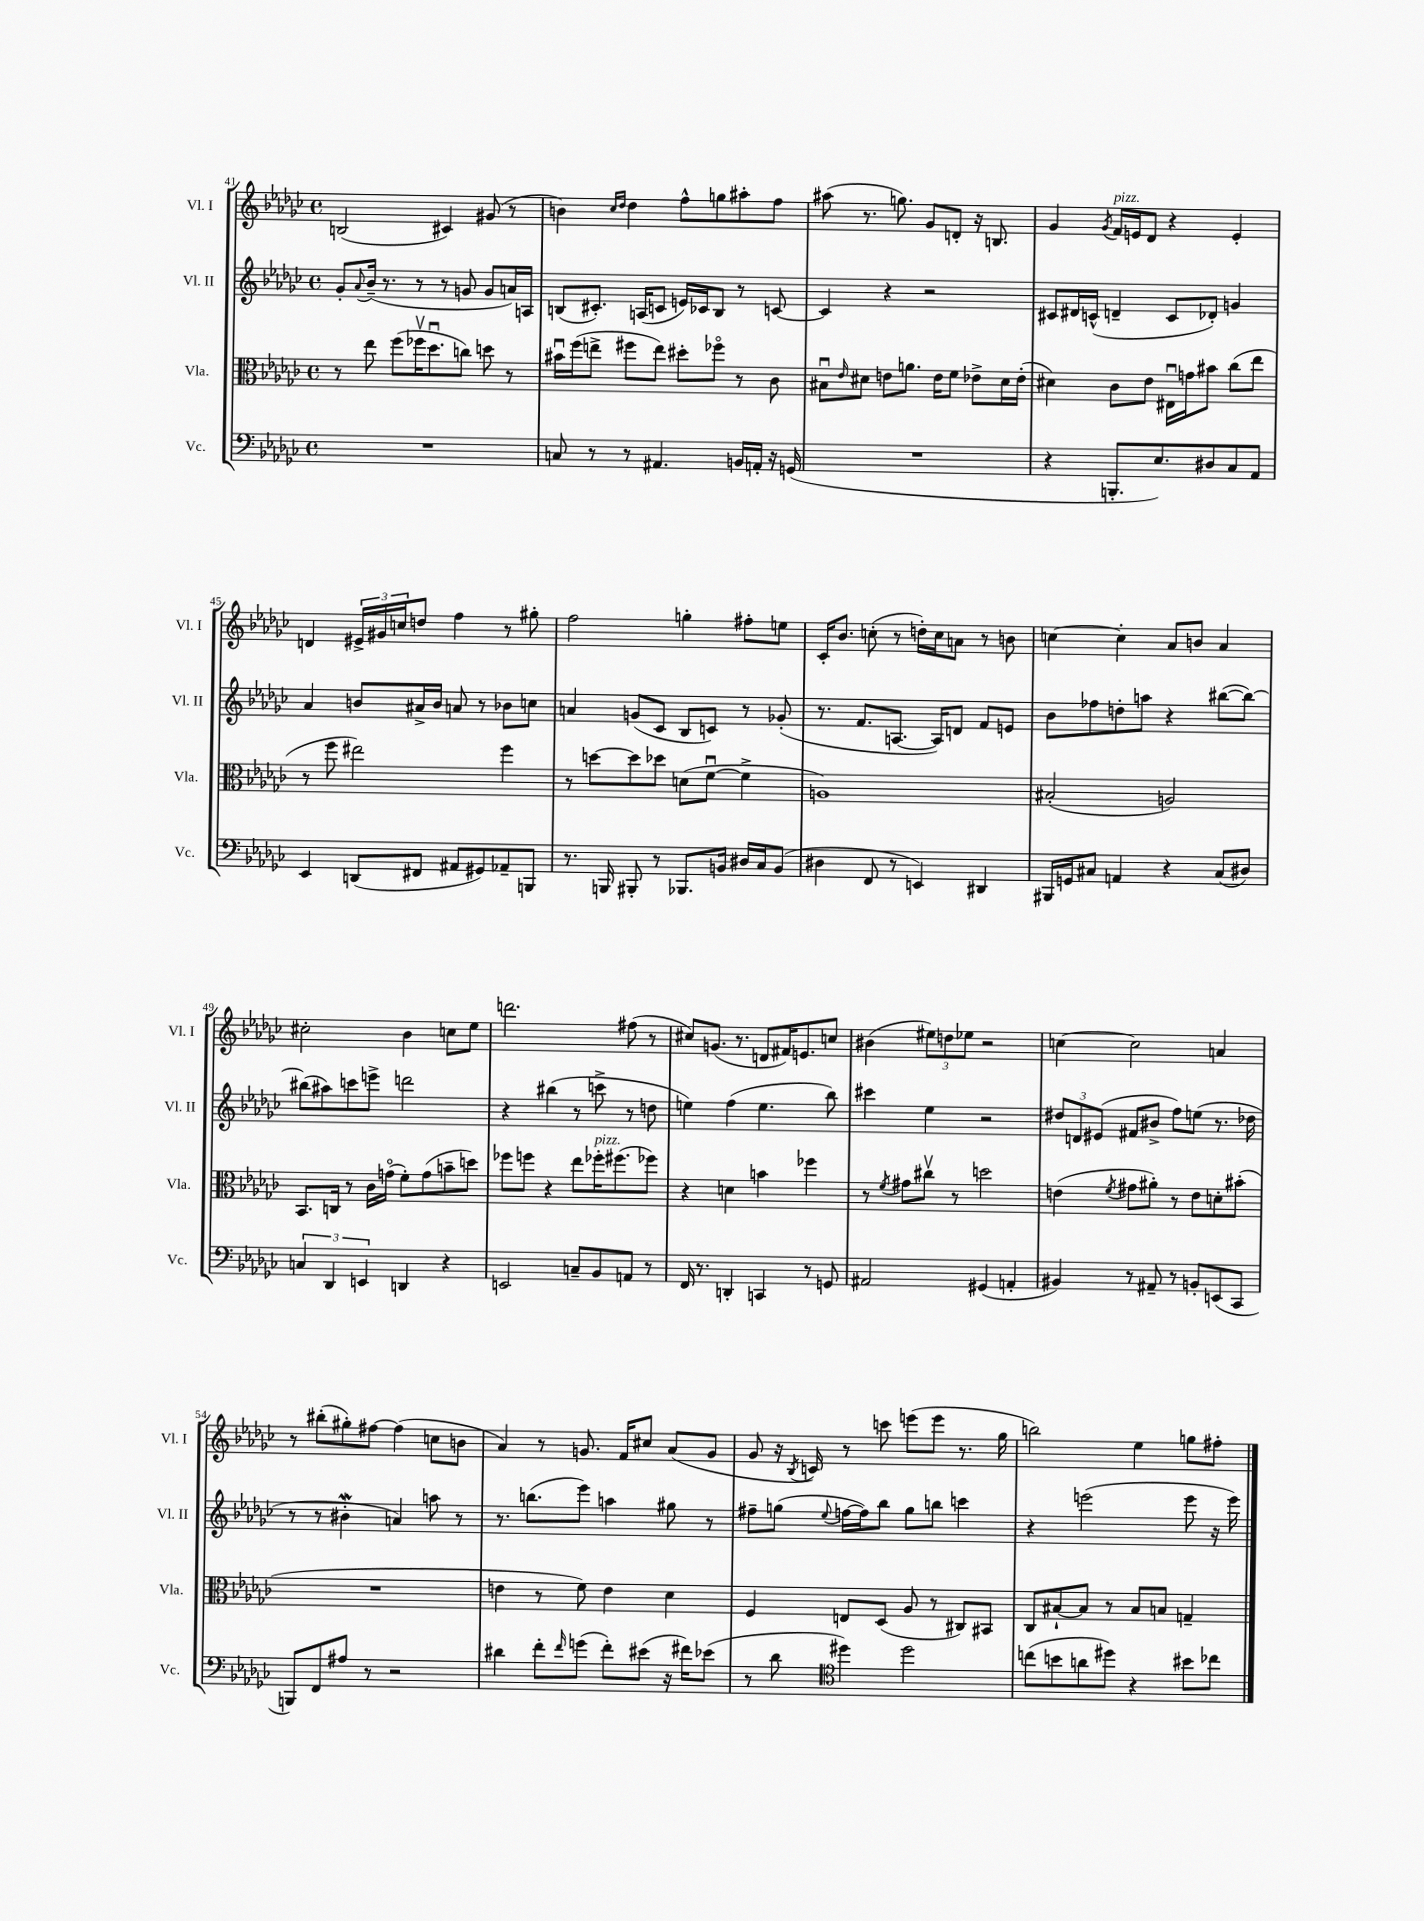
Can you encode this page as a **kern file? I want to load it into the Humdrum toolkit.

**kern	**kern	**kern	**kern
*staff4	*staff3	*staff2	*staff1
*clefF4	*clefC3	*clefG2	*clefG2
*k[b-e-a-d-g-c-]	*k[b-e-a-d-g-c-]	*k[b-e-a-d-g-c-]	*k[b-e-a-d-g-c-]
*M4/4	*M4/4	*M4/4	*M4/4
*met(c)	*met(c)	*met(c)	*met(c)
1r	8r	8g-'/L	(2B/
.	.	8qqa-/	.
.	8ee-\	(16b-~/Jk	.
.	.	8.r	.
.	(8ff\L	.	.
.	16ff-v\K	8r	.
.	8.dd-u\	.	.
.	.	8r	4c#/)
.	8cc\J)	8g/	.
.	8dd\	8g/L	(8g#/
.	8r	16a/L)	8r
.	.	16A/JJ	.
=	=	=	=
8C/	16b#u\LL	(8B/L	4b\)
.	(16ff\J	.	.
8r	8ee^\J	8.c#'/J)	.
.	.	.	16qqcc-/LL
.	.	.	16qqdd-/JJ
8r	8ff#\L	.	4dd-\
.	.	(16A/LK	.
4.AA#/	8ee\J)	8c/J	.
.	8dd#'\L	16e/LL)	8ff^^\L
.	.	16c-/J	.
.	8ff-o\J	8B/J	8gg\
16BB/LL	8r	8r	8aa#'\
16AA'/JJ	.	.	.
16r	8c-\	[8c/	8ff\J
(16GG/	.	.	.
=	=	=	=
1r	8B#u\L	4c/]	(8aa#\
.	16qqe-/	.	.
.	8d#\J	.	8.r
.	8e\L	4r	.
.	.	.	8.gg\)
.	8.a\J	.	.
.	.	2r	8g-/L
.	16e\LK	.	.
.	8f\J	.	8d'/J
.	8e-^\L	.	16r
.	.	.	8.B/
.	16d#\L	.	.
.	(16e-'\JJ	.	.
=	=	=	=
4r	4d#\)	8c#/L	4g-/
.	.	16d#/L	.
.	.	(16c^^/JJ	.
.	.	.	8qg-/
8.BBB'/L	8c-\L	4d~/	16f/LL
.	.	.	16e/J
.	8e-\J	.	8d-/J
8.E-/)	.	.	.
.	16E#u\LL	8c/L	4r
.	16g\J	.	.
8D#/	8b#\J	8d-'/J)	.
8C-/	(8cc-\L	4g/	4e'/
8AA-/J	8ee-\J	.	.
=	=	=	=
4EE-/	8r	4a-/	4d/
.	8ff\	.	.
(8DD/L	2ee#\)	8b/L	24e#^/LL
.	.	.	24g#/
.	.	.	24cc/J
8FF#/J	.	16a#^/L	8dd/J
.	.	16b/JJ	.
8AA#/L	.	8a/	4ff\
8GG#/)	.	8r	.
8AA-~/	4ff\	8b-\L	8r
8BBB/J	.	8cc\J	8gg#'\
=	=	=	=
8.r	8r	4a/	2ff\
.	[8dd\L	.	.
16BBB/	.	.	.
8BBB#'/	8dd\]	(8g/L	.
8r	8dd-\J	8c-/J	.
8.BBB-/L	(8d\L	8B-/L	4gg'\
.	[8fu\J	8c/J)	.
16BB/Jk	.	.	.
16D#/LL	4f^\]	8r	8ff#'\L
16C-/J	.	.	.
(8BB/J	.	(8g-'/	8ee\J
=	=	=	=
4D#\	1A)	8.r	16c-'/LK
.	.	.	8.b-/J
.	.	8.f/L	.
8FF/	.	.	(8cc'\
8r	.	[8.A/J	8r
4EE/)	.	.	16dd'\LL)
.	.	16A/]LK)	16cc\J
.	.	8d/J	8a\J
4DD#/	.	8f/L	8r
.	.	8e/J	8b\
=	=	=	=
16BBB#/LL	(2B#'/	8b-\L	[4cc\
16GG/J	.	.	.
8C#/J	.	8ff-\	.
4AA/	.	8dd'\	4cc'\]
.	.	8aa\J	.
4r	2A/)	4r	8a-/L
.	.	.	8b/J
(8C#/L	.	([8bb#\L	4a-/
8D#/J)	.	8bb#\_J)	.
=	=	=	=
6C/	8.BB-/L	(8bb#\]L	2cc#'\
.	.	8aa#\)	.
6DD-/	.	.	.
.	16C/Jk	.	.
.	8r	8ccc\	.
6EE/	.	.	.
.	16c-\LL	8eee^\J	.
.	(16go\JJ	.	.
4DD/	8f'\L)	2ddd\	4b-\
.	(8g\	.	.
4r	8b~\	.	8cc\L
.	8dd\J)	.	8ee-\J
=	=	=	=
2EE/	8ff-\L	4r	2.ddd\
.	8ff\J	.	.
.	4r	(4bb#\	.
8C~/L	8ee-\L	8r	.
8BB-/	16ff-'\K	8ccc^\	.
.	(8.ff#\	.	.
8AA/J	.	8r	(8ff#\
8r	8ff-\J)	8dd\	8r
=	=	=	=
16FF/	4r	4ee\)	8cc#/L)
8.r	.	.	.
.	.	.	(8.g/J
4DD'/	4d\	(4ff\	.
.	.	.	8.r
4CC/	4b\	4.ee\	8d/L
.	.	.	16f#/K)
.	.	.	8.e/
8r	4ff-\	.	.
8GG/	.	8bb-\)	8cc/J
=	=	=	=
2AA#/	8r	4ccc#\	(4b#\
.	8qf/	.	.
.	8g#\L	.	.
.	8cc#v\J	4ee-\	12ee#\L)
.	.	.	12dd\
.	8r	.	.
.	.	.	12ee-\J
(4GG#/	2dd\	2r	2r
4AA'/	.	.	.
=	=	=	=
4BB#/)	(4e\	12dd#/L	[4cc\
.	.	12d/	.
.	.	(12e#/J	.
.	8qf/	.	.
8r	8g#\L	8f#/L	2cc\]
8AA#~/	8a#'\J)	8b#^/J	.
8r	8r	8ff\L)	.
8BB'/L	8e\L	(8ee\J	.
(8EE/	8d'\	8.r	4a/
8CC-/J	(8b#'\J	.	.
.	.	16dd-\	.
=	=	=	=
8BBB/L)	1r	8r	8r
8FF/	.	8r	(8bb#'\L
8A#/J	.	4b#'\	8gg#'\)
8r	.	.	[8ff#\J
2r	.	4a/)	(4ff#\]
.	.	8aa\	8cc\L
.	.	8r	8b\J
=	=	=	=
4d#\	4e\	8.r	4a-/)
.	.	(8.bb\L	.
8f'\L	8r	.	8r
16qqf/	.	.	.
(8g\J	8f\)	8eee-\J)	8.g/
8f'\L)	4e\	4aa\	.
.	.	.	16f/LK
(8e#\J	.	.	8cc#/J
16r	4d-\	8gg#\	(8a-/L
16f#\LK)	.	.	.
(8e-\J	.	8r	8g/J
=	=	=	=
8r	4F/	8ff#~\L	8g-/
8d-\	.	(8gg\J	16r
.	.	.	8qB-/
.	.	.	16c/)
*clefC4	*	*	*
.	.	8qqee-/	.
4dd#\)	8E/L	[16ff\LL	8r
.	.	16ff\]J)	.
.	(8D-/J	8bb-\J	8ccc\
2dd#\	8A-/	8gg\L	(8eee\L
.	8r	8bb\J	8eee\J
.	8C#/L)	4ccc\	8.r
.	8BB#/J	.	.
.	.	.	16gg-\
=	=	=	=
(8cc\L	8C-/L	4r	2bb\)
8b\	[8B#`/	.	.
8a\	8B#/]J	(2eee\	.
8dd#\J)	8r	.	.
4r	8B#/L	.	4ee-\
.	8B/J	.	.
8b#\L	4G~/	8eee\	8gg\L
8cc-\J	.	16r	8ff#'\J
.	.	16eee\)	.
==	==	==	==
*-	*-	*-	*-
